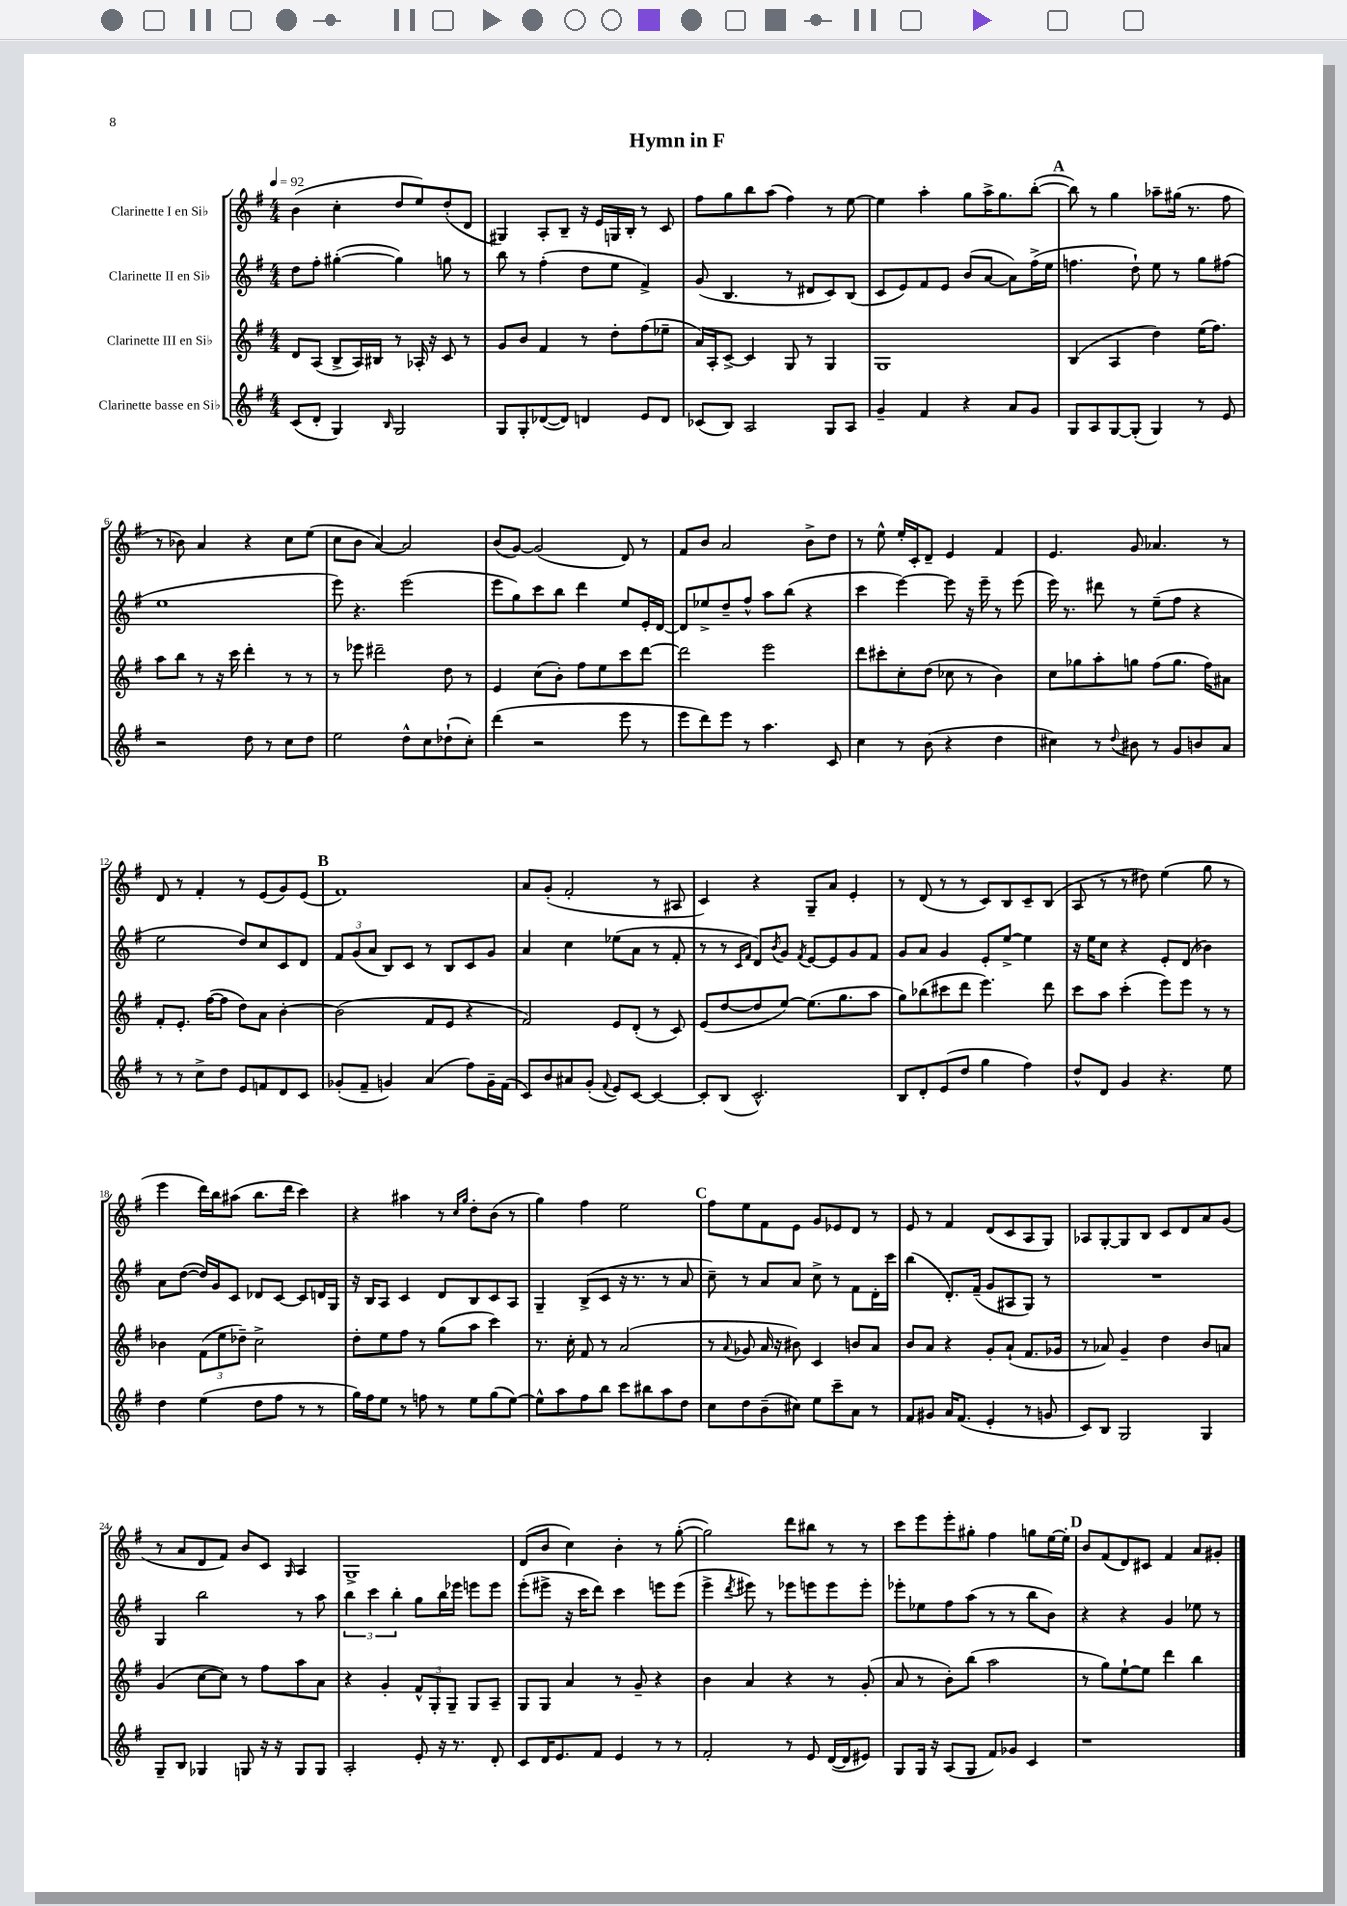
\header { title = "Hymn in F" }
<<
\new StaffGroup <<
\new Staff = "s0" \with { instrumentName = "Clarinette I en Sib" } {
    \clef treble \key g \major \numericTimeSignature \time 4/4 \tempo 4 = 92
    b'4( c''4-. d''8 e''8) d''8-.( d'8 |
    gis4) a8-. b8-- r16 e'16 g16 b16-. r8 c'8 |
    fis''8 g''8 b''8 a''8( fis''4) r8 e''8~ |
    e''4 a''4-. g''8 a''16-> g''8. b''8~-.( |
    \mark \markup { \bold "A" } b''8) r8 g''4 aes''8-- gis''16( r8. fis''8 |
    r8 bes'8) a'4 r4 c''8 e''8( |
    c''8 b'8 a'4~) a'2 |
    b'8( g'8~) g'2( d'8) r8 |
    fis'8 b'8 a'2 b'8-> d''8 |
    r8 e''8-^ e''16-. c'16-. d'8-- e'4 fis'4 |
    e'4. g'8 aes'4. r8 |
    d'8 r8 fis'4-. r8 e'8( g'8) e'8( |
    \mark \markup { \bold "B" } fis'1) |
    a'8 g'8-.( fis'2-. r8 ais8 |
    c'4) r4 g8-- a'8 e'4-. |
    r8 d'8( r8 r8 c'8) b8 c'8-- b8( |
    a8 r8 r8 dis''8) e''4( g''8 r8 |
    e'''4 d'''16) b''16 ais''8( b''8. d'''16 c'''4) |
    r4 ais''4 r8 \grace { c''16 g''16 } d''8-. b'8( r8 |
    g''4) fis''4 e''2 |
    \mark \markup { \bold "C" } fis''8 e''8 fis'8 e'8 g'8 ees'8 d'8 r8 |
    e'8 r8 fis'4 d'8( c'8 a8 g8) |
    aes8 g8~-. g8 b8 c'8 d'8 a'8 g'8( |
    r8 a'8 d'8 fis'8) b'8 c'8 \grace { g16 } a4 |
    g1-> |
    d'8( b'8 c''4) b'4-. r8 g''8~-.( |
    g''2) d'''8 bis''8 r8 r8 |
    c'''8 e'''8 e'''8-. gis''8-. fis''4 g''8 e''16~ e''16-. |
    \mark \markup { \bold "D" } b'8 fis'8( d'8) cis'8 fis'4 a'8 gis'8-. \bar "|." |
}
\new Staff = "s1" \with { instrumentName = "Clarinette II en Sib" } {
    \clef treble \key g \major \numericTimeSignature \time 4/4
    d''8 fis''8-. gis''4~-.( gis''4) g''8 r8 |
    b''8 r8 fis''4-.( d''8 e''8 fis'4->) |
    g'8( b4. r8 dis'8 c'8) b8( |
    c'8 e'8) fis'8 e'8 b'8( a'8~ a'8) fis''16->( e''16 |
    \mark \markup { \bold "A" } f''4. d''8-!) e''8 r8 g''8 fis''8( |
    e''1 |
    e'''8) r4. e'''2( |
    e'''8 g''8) c'''8 b''8 d'''4 e''8 e'16-. d'16~ |
    d'8 ees''8-> d''8-- fis''8-^ a''8 b''8( r4 |
    c'''4 e'''4~) e'''8 r16 e'''16-- r8 e'''8( |
    e'''16) r8. dis'''8 r8 e''8--( fis''8 r4 |
    e''2 d''8) c''8 c'8 d'8 |
    \mark \markup { \bold "B" } \tuplet 3/2 { fis'8 g'8( a'8 } b8) c'8 r8 b8 c'8 g'8 |
    a'4 c''4 ees''8( a'8 r8 fis'8-. |
    r8 r8 \grace { c'16 fis'16 } d'8) \acciaccatura { b'8 } g'8 \acciaccatura { fis'8 } e'8~ e'8 g'8 fis'8 |
    g'8 a'8 g'4 e'8-. e''8~-> e''4 |
    r16 e''16 c''8 r4 e'8-. d'8( bes'4) |
    a'8 d''8~( d''16) g'16 c'8 des'8 c'8~ c'8 d'16 g16 |
    r16 b16 a8 c'4 d'8 b8 c'8 a8 |
    g4-- b8->( c'8 r16 r8. r8 a'8 |
    \mark \markup { \bold "C" } c''8--) r8 a'8 a'8 c''8-> r8 fis'8 d'16-. c'''16 |
    b''4( d'8.-.) fis'16--( g'8 ais8 g8) r8 |
    R1 |
    g4 b''2 r8 a''8 |
    \tuplet 3/2 { b''4 c'''4 b''4-. } g''8 b''16 ees'''16 e'''8 e'''8 |
    e'''8-.( eis'''8-> r16 c'''16 d'''8) c'''4 e'''8 e'''8( |
    e'''4-> \acciaccatura { d'''8 } eis'''8) r8 ees'''8 e'''8 e'''8 e'''8-. |
    ees'''8-. ees''8 fis''8 a''8( r8 r8 b''8 b'8) |
    \mark \markup { \bold "D" } r4 r4 g'4 ees''8 r8 \bar "|." |
}
\new Staff = "s2" \with { instrumentName = "Clarinette III en Sib" } {
    \clef treble \key g \major \numericTimeSignature \time 4/4
    d'8 a8( b8-> a16) bis16 r8 aes16-. r16 c'8 r8 |
    g'8 b'8 fis'4 r8 d''8-. fis''8( ees''8-- |
    a'16) a16-. c'8~-> c'4 g8 r8 g4 |
    g1 |
    \mark \markup { \bold "A" } b4( a4 d''4) e''16( fis''8.) |
    a''8 b''8 r8 r16 c'''16 d'''4-. r8 r8 |
    r8 ees'''8 dis'''2-- d''8 r8 |
    e'4 c''8( b'8-.) fis''8 e''8 c'''8 d'''8~ |
    d'''2 e'''2 |
    d'''8 cis'''8-. c''8-. d''8( ces''8 r8 b'4) |
    c''8 ges''8 a''8-. g''8 fis''8( g''8. fis''16) ais'8 |
    fis'8-. e'8.-. fis''16~( fis''8 d''8) a'8 b'4~-. |
    \mark \markup { \bold "B" } b'2( fis'8 e'8 r4 |
    fis'2) e'8 d'8-.( r8 c'8) |
    e'8( d''8~ d''8 e''8~) e''8.( g''8. a''8 |
    g''8) bes''8( cis'''8 d'''8 e'''4.) d'''8 |
    c'''8 a''8 c'''4-.( e'''8) e'''8 r8 r8 |
    bes'4 \tuplet 3/2 { fis'8( e''8 des''8--) } c''2-> |
    d''8-. e''8 fis''8 r8 g''8( a''8 c'''4) |
    r8. c''16-. fis'8 r8 a'2( |
    \mark \markup { \bold "C" } r8 \appoggiatura { a'8 } ges'8 a'16 r16 bis'8) c'4 b'8 a'8 |
    b'8 a'8 r4 g'8-. a'8-!( fis'8. ges'16 |
    r8 aes'8) g'4-- d''4 b'8 a'8 |
    g'4( c''8~ c''8) r8 fis''8 a''8 a'8 |
    r4 g'4-. \tuplet 3/2 { fis'8-^ g8-. g8-- } g8 a8-- |
    g8 g8 a'4 r8 g'8-- r4 |
    b'4 a'4 r4 r8 g'8-.( |
    a'8 r8 b'8-.) b''8( a''2 |
    \mark \markup { \bold "D" } r8 g''8) e''8~-! e''8 d'''4 b''4 \bar "|." |
}
\new Staff = "s3" \with { instrumentName = "Clarinette basse en Sib" } {
    \clef treble \key g \major \numericTimeSignature \time 4/4
    c'8( d'8-. g4) \grace { b16 } g2 |
    g8 g8-. des'8~( des'8) d'4 e'8 d'8 |
    ces'8( b8) a2 g8 a8 |
    g'4-- fis'4 r4 a'8 g'8 |
    \mark \markup { \bold "A" } g8 a8 g8~ g8-.( g4) r8 e'8 |
    r2 d''8 r8 c''8 d''8 |
    e''2 d''8-^ c''8 des''8-!( c''8-.) |
    d'''4( r2 e'''8 r8 |
    e'''8 d'''8) e'''8 r8 a''4. c'8 |
    c''4 r8 b'8( r4 d''4 |
    cis''4) r8 \appoggiatura { d''8 } bis'8 r8 g'8 b'8 a'8 |
    r8 r8 c''8-> d''8 e'8 f'8 d'8 c'8 |
    \mark \markup { \bold "B" } ges'8-.( fis'8-- g'4) a'4( fis''8) g'16-- fis'16( |
    c'8) b'8 ais'8 g'8-.( \appoggiatura { fis'8 } e'8) c'8~ c'4~ |
    c'8-. b8( c'2.-^) |
    b8 d'8-. e'8( d''8 g''4 fis''4) |
    d''8-^ d'8 g'4 r4. e''8 |
    d''4 e''4( d''8 fis''8 r8 r8 |
    g''16) fis''16 e''8 r8 f''8 r8 e''8 g''8( e''8~) |
    e''8-^ a''8 fis''8 b''8 c'''8 bis''8 a''8 d''8 |
    \mark \markup { \bold "C" } c''8 d''8 b'8--( cis''8) e''8 c'''8-- a'8 r8 |
    fis'8 gis'8 a'16 fis'8.( e'4-. r8 g'8 |
    c'8) b8 g2 g4 |
    g8-- b8 ges4 g8 r16 r16 g8 g8 |
    a2-. e'8-. r16 r8. d'8-. |
    c'8 d'16 e'8. fis'8 e'4 r8 r8 |
    fis'2-. r8 e'8 d'16~( d'16 eis'8) |
    g8 g16 r16 a8( g8 fis'8) ges'8 c'4 |
    \mark \markup { \bold "D" } r1 \bar "|." |
}
>>
>>
